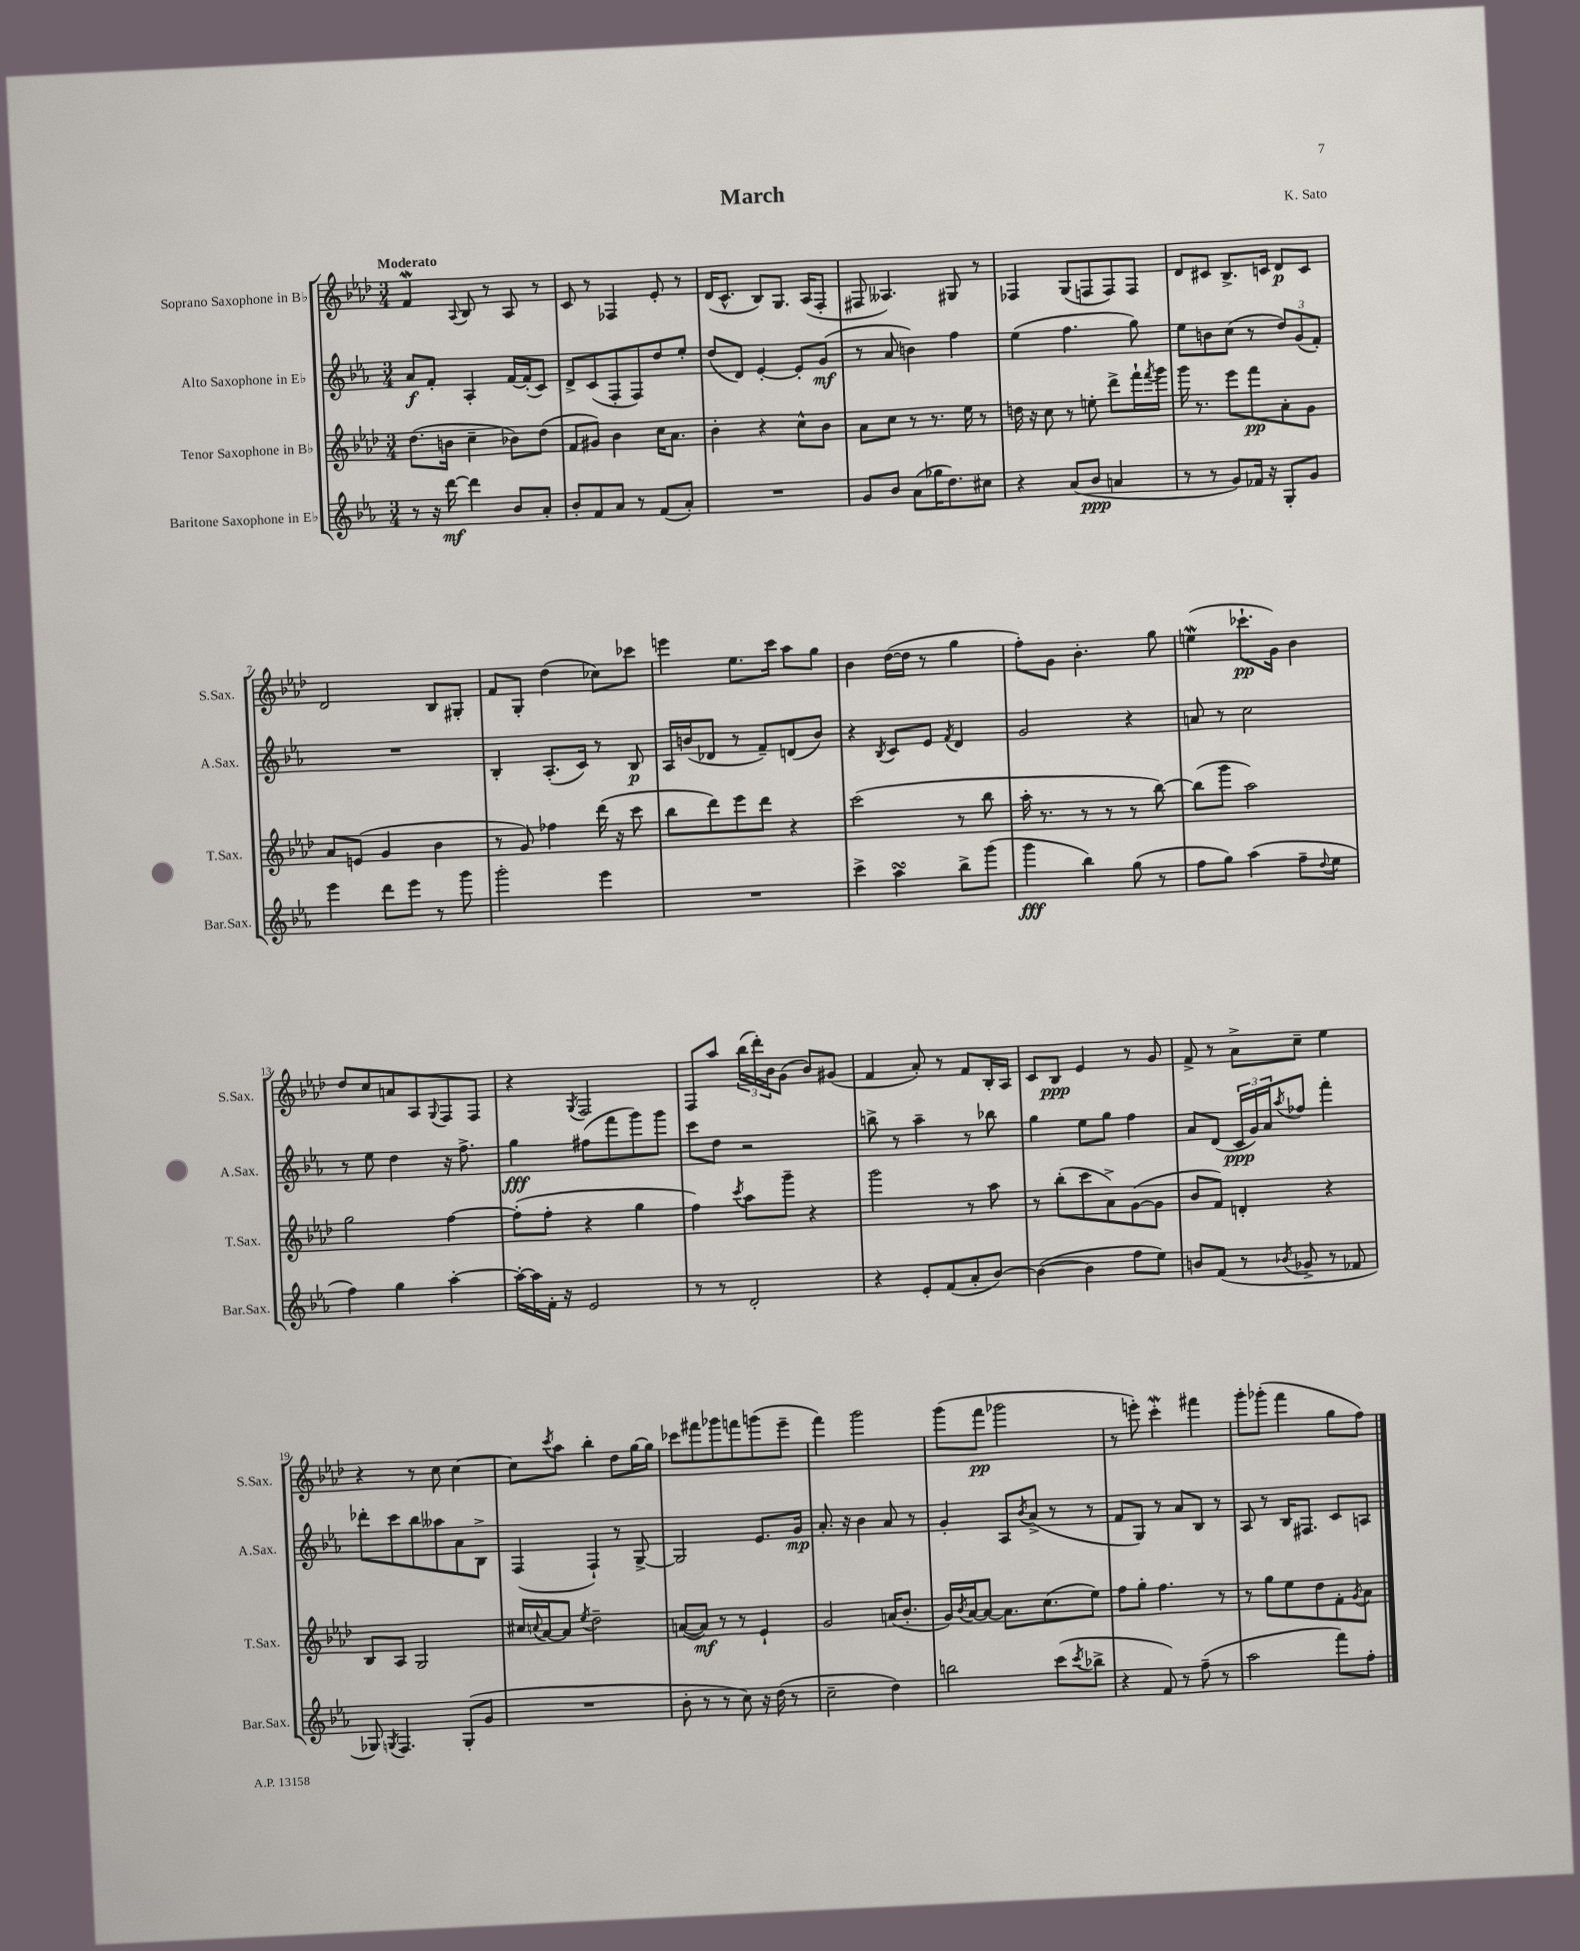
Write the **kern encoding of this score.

**kern	**kern	**kern	**kern
*staff4	*staff3	*staff2	*staff1
*clefG2	*clefG2	*clefG2	*clefG2
*k[b-e-a-]	*k[b-e-a-d-]	*k[b-e-a-]	*k[b-e-a-d-]
*M3/4	*M3/4	*M3/4	*M3/4
8r	(8.dd-	8a-	4f
16r	.	8f'	.
[16ddd	16b	.	.
.	.	.	8qqA-
4ddd]	4cc~	4A-'	8B-
.	.	.	8r
8b-	8b-)	[16f	8A-
.	.	(16f']	.
8a-'	(8dd-	8c)	8r
=	=	=	=
8b-'	8f	8d^	8c
8f	8g#)	(8c	8r
8a-	4b-	8F'	4F-
8r	.	8F)	.
(8f	16cc	8dd	8e-'
.	8.a-	.	.
8a-')	.	8ee-'	8r
=	=	=	=
2.r	4b-'	(8dd	(16d-
.	.	.	8.c^^
.	.	8d)	.
.	4r	[4e-'	8B-)
.	.	.	8.G
.	8cc^^	8e-']	.
.	.	.	(16A-
.	8b-	(8g	8F'
=	=	=	=
8g	8a-	8r	8F#
8b-	8cc	8a-	4.A--)
(8a-	8r	4b)	.
16gg-	8.r	.	.
8.dd)	.	.	.
.	.	4ff	8G#
.	16ee-	.	.
8cc#	8r	.	8r
=	=	=	=
4r	16dd	(4ee-	4F-
.	16r	.	.
.	8cc	.	.
(8a-	8r	4.ff	(8G
8b-	8ee'	.	8F
4a	8ddd-^	.	8F)
.	16fff`	8gg)	8F
.	8qfff	.	.
.	16ggg	.	.
=	=	=	=
8r	16ggg	8ee-	8d-
.	8.r	.	.
8r	.	8b	8c#
8g)	8eee-	(8cc	8.B-^
16f-	8fff	8r	.
16r	.	.	16c
8G'	8a-'	12dd)	8d-
.	.	(12g	.
8g	8g	.	8c
.	.	12f')	.
=	=	=	=
4eee-	8a-	2.r	2d-
.	(8e	.	.
8ddd	4g	.	.
8eee-	.	.	.
8r	4b-	.	8B-
8ggg	.	.	8G#'
=	=	=	=
2ggg'	8r	4B-'	8f
.	8g)	.	8G'
.	4ff-	(8.A-'	(4dd-
.	.	16c)	.
4eee-	(16ddd-	8r	8cc-)
.	16r	.	.
.	8ccc	8B-	8ccc-
=	=	=	=
2.r	8bb-	16A-	4eee
.	.	(16b	.
.	8ddd-)	8d-	.
.	8eee-	8r	8.ee-
.	8ddd-	8f~)	.
.	.	.	16ccc
.	4r	(8d	8aa-
.	.	8b)	8gg
=	=	=	=
4ccc^	(2ccc	4r	4b-
.	.	8qB-	.
4aa-	.	8c	([16dd-
.	.	.	16dd-]
.	.	8e-	8r
.	.	8qf	.
8bb-^	8r	4d	4gg
(8ggg	8bb-	.	.
=	=	=	=
4ggg	16aa-'	2g	8ff')
.	8.r	.	.
.	.	.	8g
4bb-)	8r	.	4.b-'
.	8r	.	.
(8gg	8r	4r	.
8r	[8bb-)	.	8gg
=	=	=	=
8ff	(8bb-]	8a	(4ee
8gg)	8ggg	8r	.
(4aa-	2aa-)	2cc	8.ccc-`
.	.	.	16g)
8ff~	.	.	4b-
8qqdd	.	.	.
8ee-	.	.	.
=	=	=	=
4ff)	2gg	8r	8dd-
.	.	8ee-	8cc
4gg	.	4dd	8a
.	.	.	8A-
.	.	.	8qqG
[4aa-'	[4ff	16r	8F
.	.	8.ff^	.
.	.	.	8F
=	=	=	=
16aa-'_	(8ff']	4gg	4r
16aa-]	.	.	.
16f'	8ff'	.	.
16r	.	.	.
.	.	.	8qG
2e-	4r	(8ff#	2F
.	.	8fff	.
.	4gg	8ggg)	.
.	.	8ggg	.
=	=	=	=
8r	4ff)	8ccc	8F
8r	.	8dd	8aa-
.	8qccc	.	.
2d'	8aa-	2r	(24bb-
.	.	.	24ddd-')
.	.	.	24b-
.	8ggg~	.	(8g
.	4r	.	8b-)
.	.	.	(8g#
=	=	=	=
4r	2ggg	8bb^	4f
.	.	8r	.
8e-'	.	4aa-~	8a-')
(8f	.	.	8r
8a-'	8r	8r	8f
[8b-)	8aa-	8bb-	16B-'
.	.	.	16A-
=	=	=	=
(4b-_	8r	4gg	8c
.	(8bb-'	.	8B-
4b-]	8ccc	8ee-	4e-
.	8a-^)	8gg	.
8ff	([8g	4ff	8r
8ee-)	8g]	.	8g
=	=	=	=
8b	8b-	8a-	8f^
(8f	8f)	(8d	8r
8r	4d'	24c	8a-^
.	.	24g)	.
.	.	24a-	.
8qb-	.	8qaa-	.
8g-^	.	8ff-	8cc~
8r	4r	4fff'	4ee-
8f-	.	.	.
=	=	=	=
8G-)	8B-	8ddd-'	4r
8qG	.	.	.
4.F	8A-	8ccc	.
.	2G	8bb-	8r
.	.	8aa--	8cc
(8G'	.	8a-	[4cc
8g	.	8B-^	.
=	=	=	=
2.r	16cc#	(4F	8cc]
.	8qqcc	.	.
.	[16a-	.	.
.	.	.	8qccc
.	8a-]	.	8aa-
.	8qee-	.	.
.	2dd-~	4F`)	4bb-'
.	.	8r	8dd-
.	.	[8G^	[16gg
.	.	.	16gg]
=	=	=	=
8b-'	([8a	2G]	8ccc-
8r	8a])	.	8fff#
8r	8r	.	8ggg-
8cc)	8r	.	8fff
16r	4e-`	8.e-	(8ggg
(16dd	.	.	.
8r	.	.	8eee-~
.	.	16g	.
=	=	=	=
2cc~	2g	8.a-'	4fff)
.	.	16r	.
.	.	4b-	2ggg
4dd)	(16a	8a-	.
.	8.b-'	.	.
.	.	8r	.
=	=	=	=
2bb	16g)	4g'	(8ggg
.	8qb-	.	.
.	[16a-	.	.
.	8a-_	.	8fff
.	8.a-]	8A-	2ggg-
.	.	8qb-	.
.	.	(8a-^	.
.	(8.cc	.	.
(8ccc	.	8r	.
8qccc	.	.	.
8bb-^	8ee-)	8r	.
=	=	=	=
4r	8ff	8f	8r
.	8gg'	8G)	8eee')
8f)	4.ff	8r	4ccc'
8r	.	8a-	.
(8ff~	.	8B-	4fff#
8r	8r	8r	.
=	=	=	=
2aa-	8r	8A-	8ggg'
.	8gg	8r	(8ggg-'
.	8ee-	16B-	4fff
.	.	8.F#	.
.	8dd-	.	.
8fff)	8f'	8c	8gg
.	8qg	.	.
8ff'	8a-	8A	8ff)
==	==	==	==
*-	*-	*-	*-
